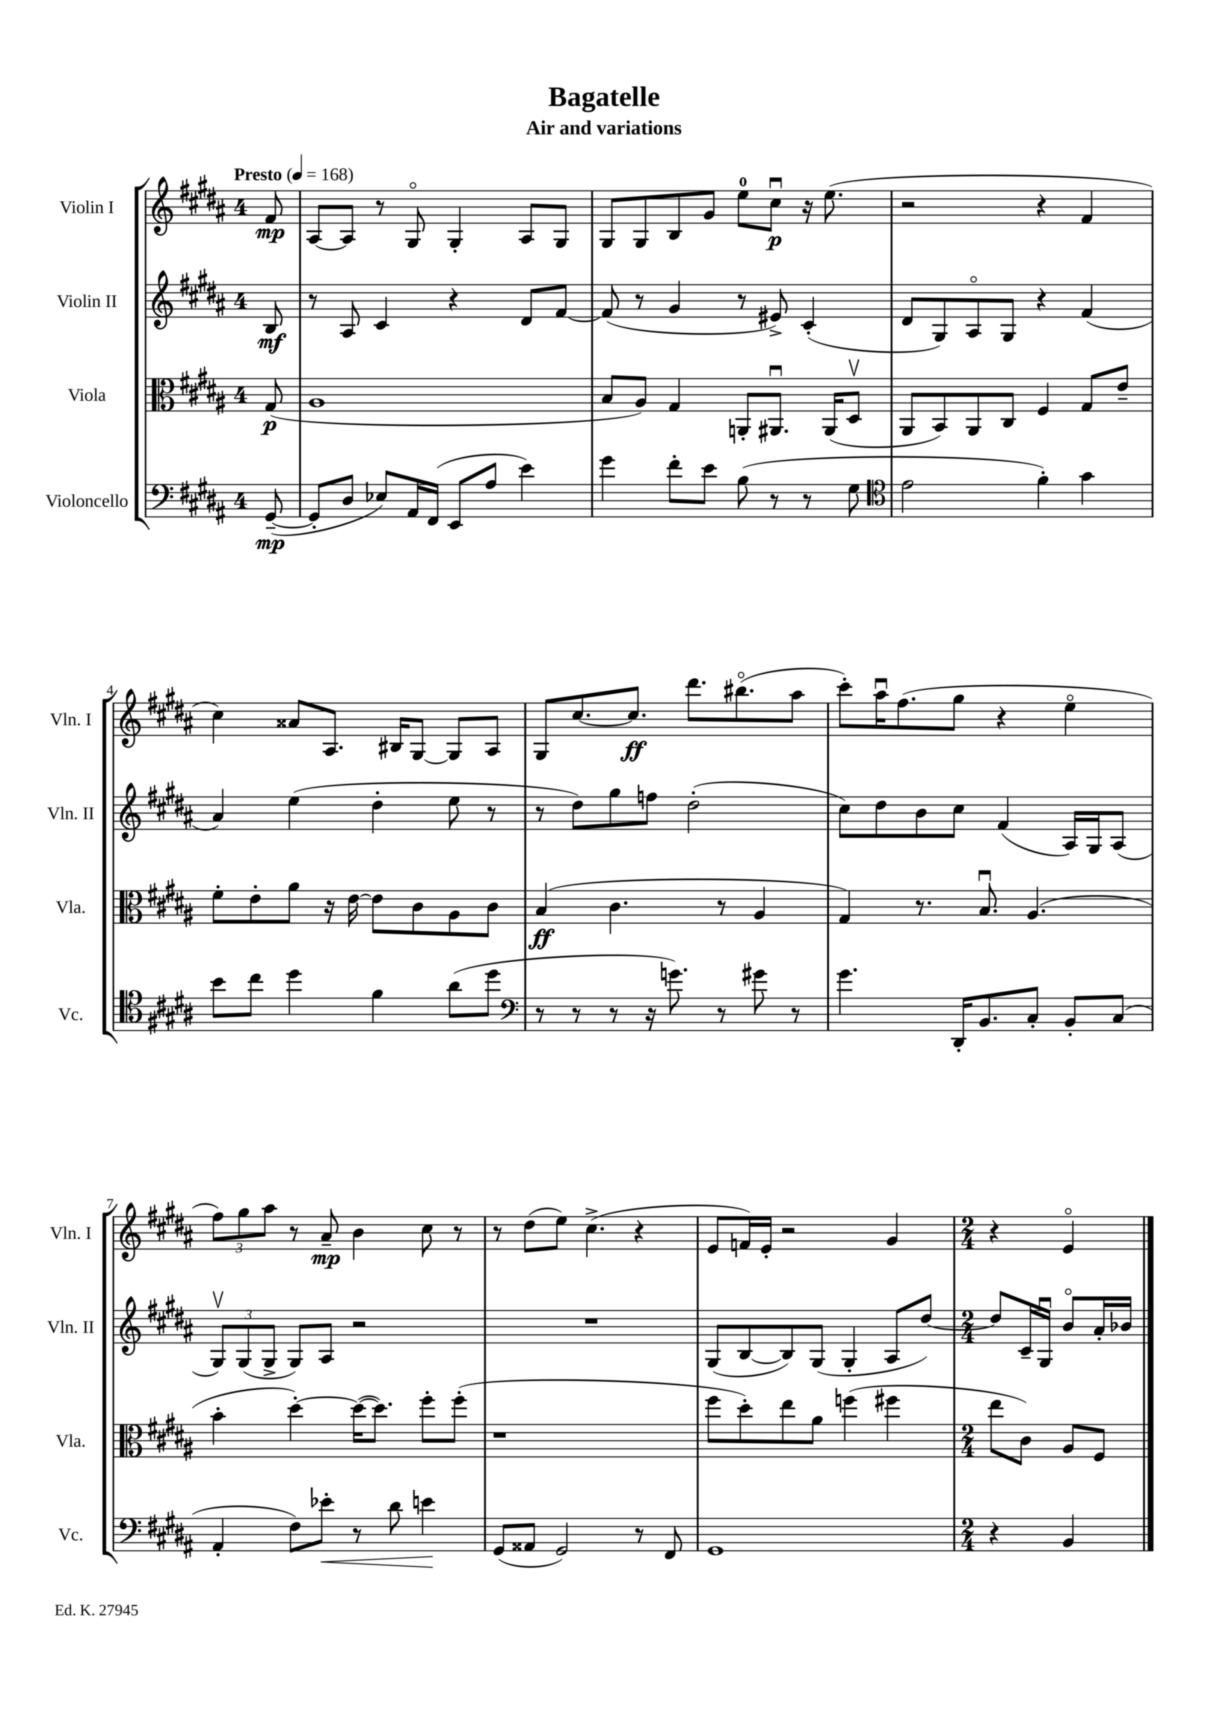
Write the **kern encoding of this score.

**kern	**dynam	**kern	**dynam	**kern	**dynam	**kern	**dynam
*part4	*part4	*part3	*part3	*part2	*part2	*part1	*part1
*staff4	*staff4	*staff3	*staff3	*staff2	*staff2	*staff1	*staff1
*I"Violoncello	*	*I"Viola	*	*I"Violin II	*	*I"Violin I	*
*I'Vc.	*	*I'Vla.	*	*I'Vln. II	*	*I'Vln. I	*
*clefF4	*	*clefC3	*	*clefG2	*	*clefG2	*
*k[f#c#g#d#a#]	*	*k[f#c#g#d#a#]	*	*k[f#c#g#d#a#]	*	*k[f#c#g#d#a#]	*
*M4/4	*	*M4/4	*	*M4/4	*	*M4/4	*
*MM168	*	*MM168	*	*MM168	*	*MM168	*
=	=	=	=	=	=	=	=
!	!	!	!	!	!	!LO:TX:a:B:t=Presto	!
([8GG#~/	mp	(8G#/	p	8B/	mf	8f#/	mp
=1	=1	=1	=1	=1	=1	=1	=1
8GG#'/L]	.	1A#	.	8r	.	[8A#/L	.
8D#/J	.	.	.	8A#/	.	8A#/J]	.
8E-X/L)	.	.	.	4c#/	.	8r	.
16AA#/L	.	.	.	.	.	8G#/	.
(16FF#/JJ	.	.	.	.	.	.	.
8EE/L	.	.	.	4r	.	4G#'/	.
8A#/J	.	.	.	.	.	.	.
4e\)	.	.	.	8d#/L	.	8A#/L	.
.	.	.	.	[8f#/J	.	8G#/J	.
=2	=2	=2	=2	=2	=2	=2	=2
4g#\	.	8B/L	.	(8f#/]	.	8G#/L	.
.	.	8A#/J)	.	8r	.	8G#/	.
8f#'\L	.	4G#/	.	4g#/	.	8B/	.
8e\J	.	.	.	.	.	8g#/J	.
(8B\	.	8AAn'/L	.	8r	.	8ee\L	.
8r	.	8.AA#Xu/J	.	8e#X^/)	.	8cc#u\J	p
8r	.	.	.	(4c#'/	.	16r	.
.	.	(16AA#/KL	.	.	.	(8.ee\	.
8G#\	.	8D#v/J	.	.	.	.	.
=3	=3	=3	=3	=3	=3	=3	=3
*clefC4	*	*	*	*	*	*	*
2e\	.	8AA#/L	.	8d#/L	.	2r	.
.	.	8BB/)	.	8G#/)	.	.	.
.	.	8AA#/	.	8A#/	.	.	.
.	.	8C#/J	.	8G#/J	.	.	.
4f#'\)	.	4F#/	.	4r	.	4r	.
4g#\	.	8G#/L	.	(4f#/	.	4f#/	.
.	.	8e~/J	.	.	.	.	.
!!LO:LB:g=z
=4	=4	=4	=4	=4	=4	=4	=4
8b\L	.	8f#'\L	.	4a#/)	.	4cc#\)	.
8cc#\J	.	8e'\	.	.	.	.	.
4dd#\	.	8a#\J	.	(4ee\	.	8a##X/L	.
.	.	16r	.	.	.	8.A#/J	.
.	.	[16e\	.	.	.	.	.
4f#\	.	8e\L]	.	4dd#'\	.	.	.
.	.	.	.	.	.	16B#X/KL	.
.	.	8c#\	.	.	.	[8G#/J	.
(8a#\L	.	8A#\	.	8ee\	.	8G#/L]	.
8dd#\J	.	8c#\J	.	8r	.	8A#/J	.
=5	=5	=5	=5	=5	=5	=5	=5
*clefF4	*	*	*	*	*	*	*
8r	.	(4B/	ff	8r	.	8G#/L	.
8r	.	.	.	8dd#\L)	.	[8.cc#/	.
8r	.	4.c#\	.	8gg#\	.	.	.
.	.	.	.	.	.	8.cc#/J]	ff
16r	.	.	.	8ffn\J	.	.	.
8.gn\)	.	.	.	.	.	.	.
.	.	.	.	(2dd#'\	.	8.ddd#\L	.
8r	.	8r	.	.	.	.	.
.	.	.	.	.	.	(8.bb#X\	.
8g#X\	.	4A#/	.	.	.	.	.
8r	.	.	.	.	.	8aa#\J	.
=6	=6	=6	=6	=6	=6	=6	=6
4.g#\	.	4G#/)	.	8cc#\L)	.	8ccc#'\L)	.
.	.	.	.	8dd#\	.	16aa#u\K	.
.	.	.	.	.	.	(8.ff#\	.
.	.	8.r	.	8b\	.	.	.
16DD#'/KL	.	.	.	8cc#\J	.	8gg#\J	.
8.BB/	.	8.Bu/	.	.	.	.	.
.	.	.	.	(4f#/	.	4r	.
8C#'/J	.	(4.A#/	.	.	.	.	.
8BB'/L	.	.	.	16A#/LL)	.	4ee\	.
.	.	.	.	16G#/J	.	.	.
(8C#/J	.	.	.	(8A#/J	.	.	.
!!LO:LB:g=z
=7	=7	=7	=7	=7	=7	=7	=7
4AA#'/	.	4b'\	.	12G#v/L)	.	12ff#\L)	.
.	.	.	.	(12G#/	.	12gg#\	.
.	.	.	.	12G#^/J	.	12aa#\J	.
8F#\L)	.	[4dd#'\)	.	8G#/L)	.	8r	.
!	!LO:HP:b	!	!	!	!	!	!
8e-X'\J	<	.	.	8A#/J	.	8a#~/	mp
8r	.	(16dd#\KL_	.	2r	.	4b\	.
.	.	8.dd#\J])	.	.	.	.	.
8d#\	.	.	.	.	.	.	.
4en\	.	8ff#'\L	.	.	.	8cc#\	.
.	.	(8ff#'\J	.	.	.	8r	.
.	[	.	.	.	.	.	.
=8	=8	=8	=8	=8	=8	=8	=8
(8GG#/L	.	1r	.	1r	.	8r	.
8AA##X/J	.	.	.	.	.	(8dd#\L	.
2GG#/)	.	.	.	.	.	8ee\J)	.
.	.	.	.	.	.	(4.cc#^\	.
8r	.	.	.	.	.	4r	.
8FF#/	.	.	.	.	.	.	.
=9	=9	=9	=9	=9	=9	=9	=9
1GG#	.	8ff#\L	.	(8G#/L	.	8e/L	.
.	.	8dd#'\)	.	[8B/	.	16fn/L)	.
.	.	.	.	.	.	16e'/JJ	.
.	.	8ee\	.	8B/])	.	2r	.
.	.	8a#\J	.	(8G#/J	.	.	.
.	.	(4ffn\	.	4G#'/	.	.	.
.	.	4ff#X\	.	8A#/L	.	4g#/	.
.	.	.	.	[8dd#/J)	.	.	.
=10	=10	=10	=10	=10	=10	=10	=10
*M2/4	*	*M2/4	*	*M2/4	*	*M2/4	*
4r	.	8ee\L	.	8dd#/L]	.	4r	.
.	.	8c#\J)	.	16c#~/L	.	.	.
.	.	.	.	16G#u/JJ	.	.	.
4BB/	.	8A#/L	.	8b/L	.	4e/	.
.	.	8F#/J	.	16a#'/L	.	.	.
.	.	.	.	16b-X/JJ	.	.	.
==	==	==	==	==	==	==	==
*-	*-	*-	*-	*-	*-	*-	*-
